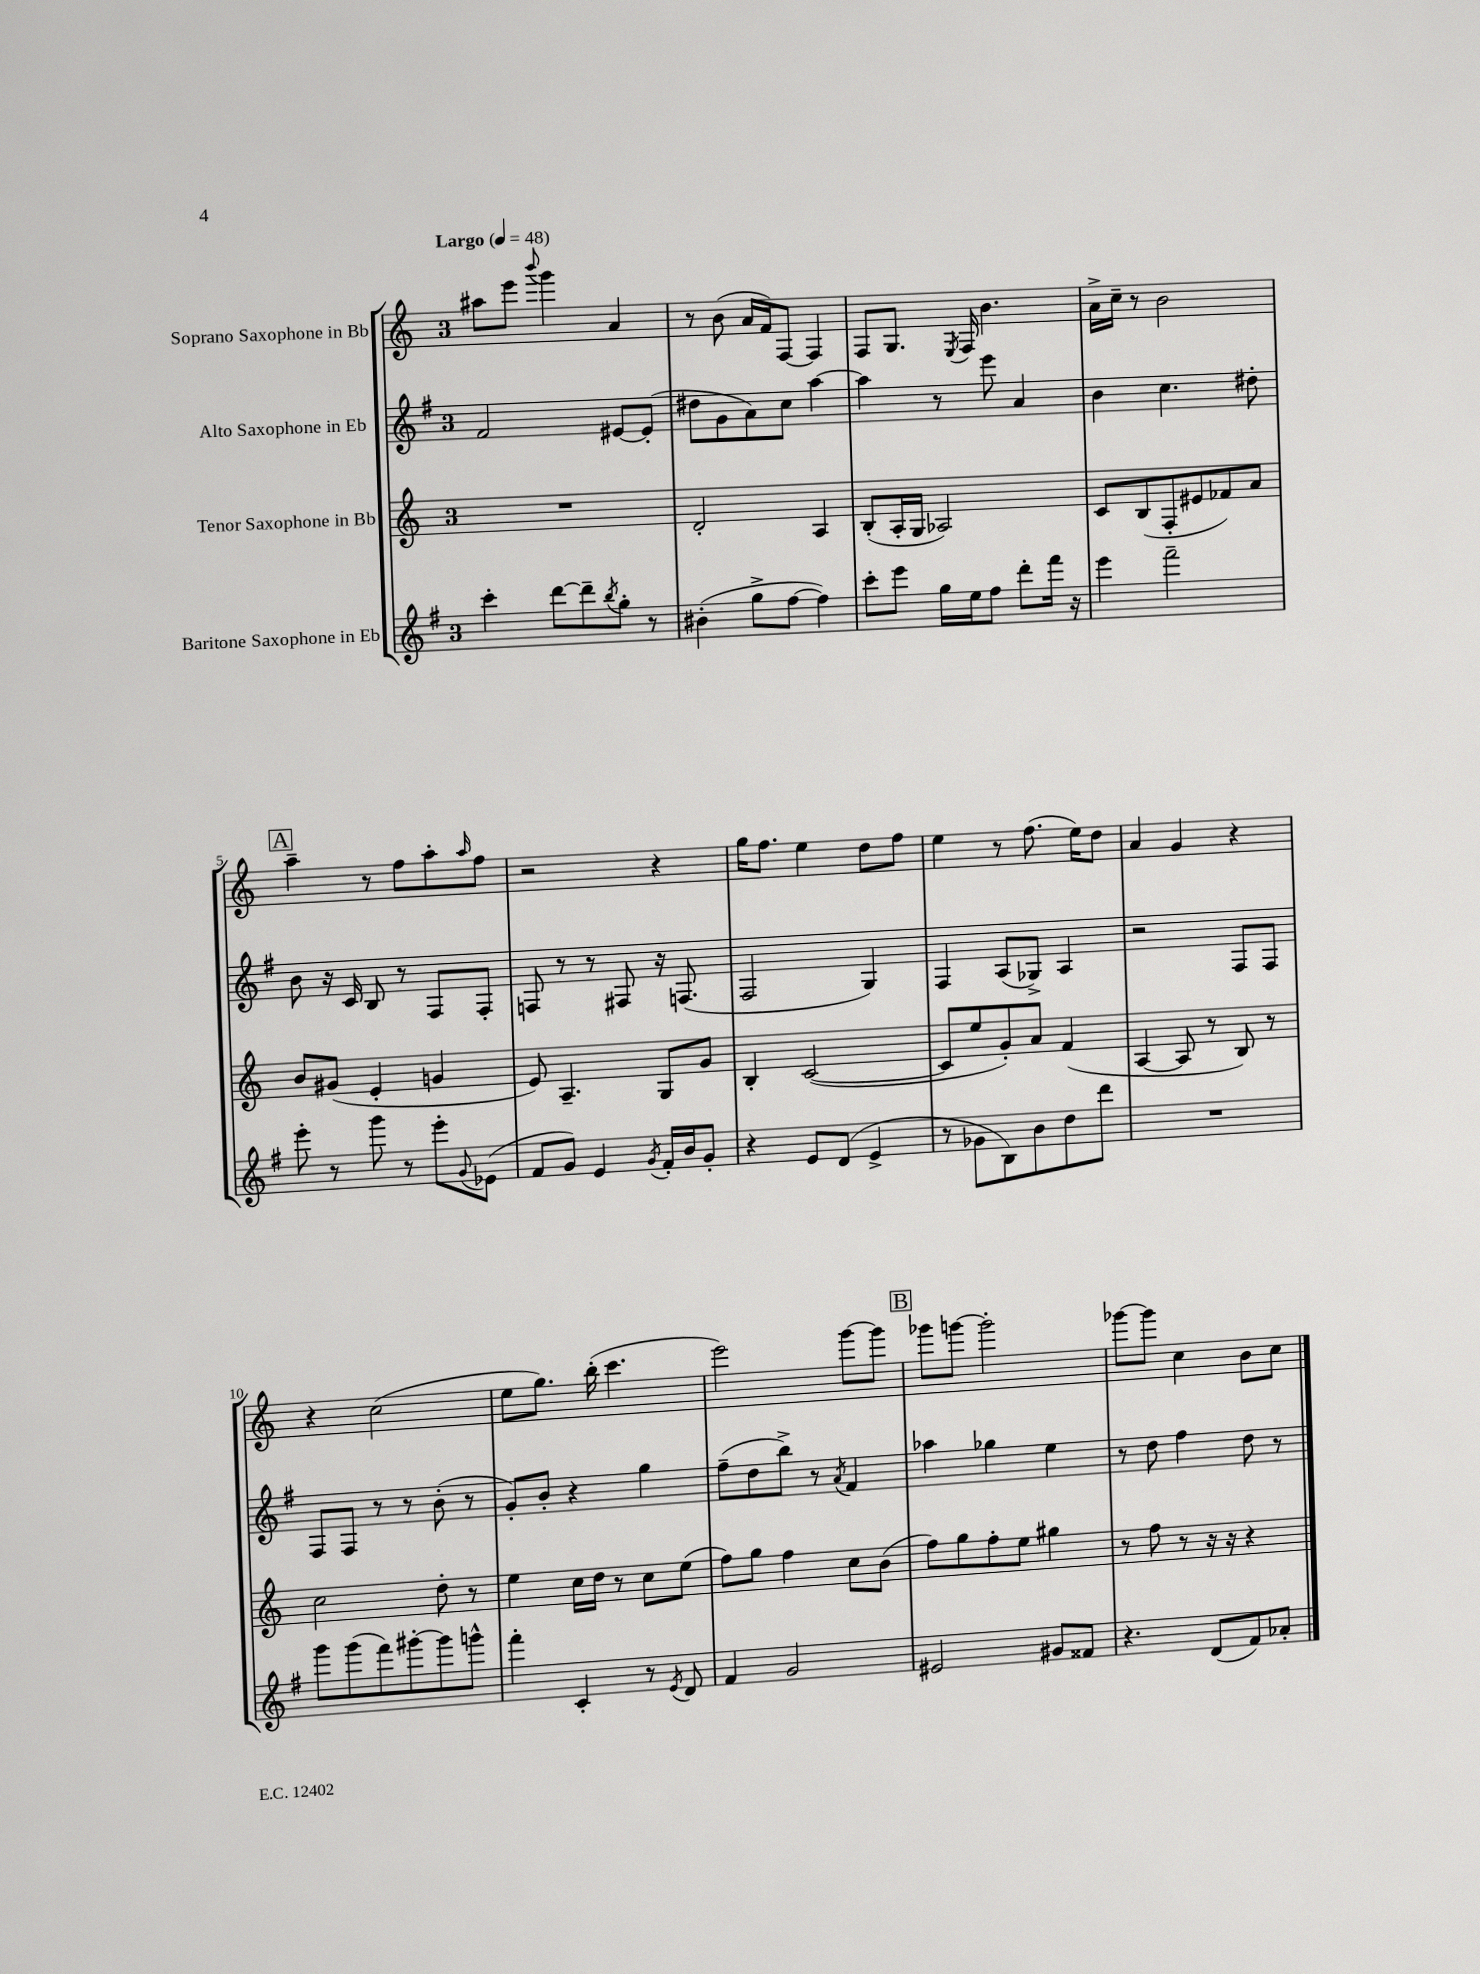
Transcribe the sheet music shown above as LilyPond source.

<<
\new StaffGroup <<
\new Staff = "s0" \with { instrumentName = "Soprano Saxophone in Bb" } {
    \clef treble \key c \major \once \override Staff.TimeSignature.style = #'single-digit \time 3/4 \tempo "Largo" 4 = 48
    ais''8 e'''8 \appoggiatura { b'''8 } g'''4 a'4 |
    r8 b'8( a'16 f'16) f8~ f4 |
    f8 g8. \acciaccatura { e8 } f16 b'4. |
    a'16-> c''16-- r8 b'2 |
    \mark \markup { \box "A" } a''4-- r8 f''8 a''8-. \grace { a''16 } f''8 |
    r2 r4 |
    g''16 f''8. e''4 d''8 f''8 |
    e''4 r8 f''8.( e''16) d''8 |
    a'4 g'4 r4 |
    r4 c''2( |
    e''8 g''8.) b''16-.( c'''4. |
    e'''2) g'''8~ g'''8 |
    \mark \markup { \box "B" } ges'''8 g'''8~ g'''2-. |
    ges'''8~ ges'''8 c''4 b'8 c''8 \bar "|." |
}
\new Staff = "s1" \with { instrumentName = "Alto Saxophone in Eb" } {
    \clef treble \key g \major \once \override Staff.TimeSignature.style = #'single-digit \time 3/4
    fis'2 eis'8~ eis'8-.( |
    dis''8 g'8 a'8) c''8 a''4~ |
    a''4 r8 e'''8 a'4 |
    b'4 c''4. dis''8-. |
    \mark \markup { \box "A" } b'8 r16 c'16 b8 r8 fis8 fis8-. |
    f8 r8 r8 fis8 r16 f8.( |
    fis2 g4) |
    fis4 a8( ges8->) a4 |
    r2 fis8 fis8 |
    fis8 fis8 r8 r8 b'8-.( r8 |
    g'8-.) b'8-. r4 g''4 |
    fis''8--( d''8 b''8->) r8 \acciaccatura { a'8 } fis'4 |
    \mark \markup { \box "B" } aes''4 ges''4 e''4 |
    r8 d''8 fis''4 d''8 r8 \bar "|." |
}
\new Staff = "s2" \with { instrumentName = "Tenor Saxophone in Bb" } {
    \clef treble \key c \major \once \override Staff.TimeSignature.style = #'single-digit \time 3/4
    R2. |
    d'2-. a4 |
    b8-.( a16-. g16 aes2) |
    c'8 b8( f8-. eis'8 fes'8) a'8 |
    \mark \markup { \box "A" } b'8 gis'8( e'4-. g'4 |
    e'8) a4.-- g8 g'8 |
    b4-. c'2~( |
    c'8 e''8 g'8-.) a'8 f'4( |
    a4~ a8 r8 b8) r8 |
    c''2 d''8-. r8 |
    e''4 c''16 d''16 r8 c''8 e''8( |
    f''8) g''8 f''4 c''8 b'8( |
    \mark \markup { \box "B" } f''8) g''8 f''8-. e''8 gis''4 |
    r8 f''8 r8 r16 r16 r4 \bar "|." |
}
\new Staff = "s3" \with { instrumentName = "Baritone Saxophone in Eb" } {
    \clef treble \key g \major \once \override Staff.TimeSignature.style = #'single-digit \time 3/4
    c'''4-. d'''8~ d'''8-- \acciaccatura { b''8 } g''8-. r8 |
    bis'4-.( g''8-> fis''8~ fis''4) |
    c'''8-. e'''8 g''16 e''16 fis''8 d'''8-. fis'''16 r16 |
    e'''4 fis'''2-- |
    \mark \markup { \box "A" } e'''8-. r8 g'''8 r8 e'''8-. \appoggiatura { g'8 } ees'8( |
    fis'8 g'8) e'4 \acciaccatura { g'8 } fis'16-. b'16 g'8-. |
    r4 e'8 d'8( e'4-> |
    r8 ges'8 b8) b'8 d''8 d'''8 |
    R2. |
    g'''8 g'''8( fis'''8) gis'''8~-. gis'''8 g'''8-^ |
    fis'''4-. c'4-. r8 \acciaccatura { e'8 } d'8 |
    fis'4 g'2 |
    \mark \markup { \box "B" } eis'2 gis'8 fisis'8 |
    r4. d'8( fis'8) aes'8-. \bar "|." |
}
>>
>>
